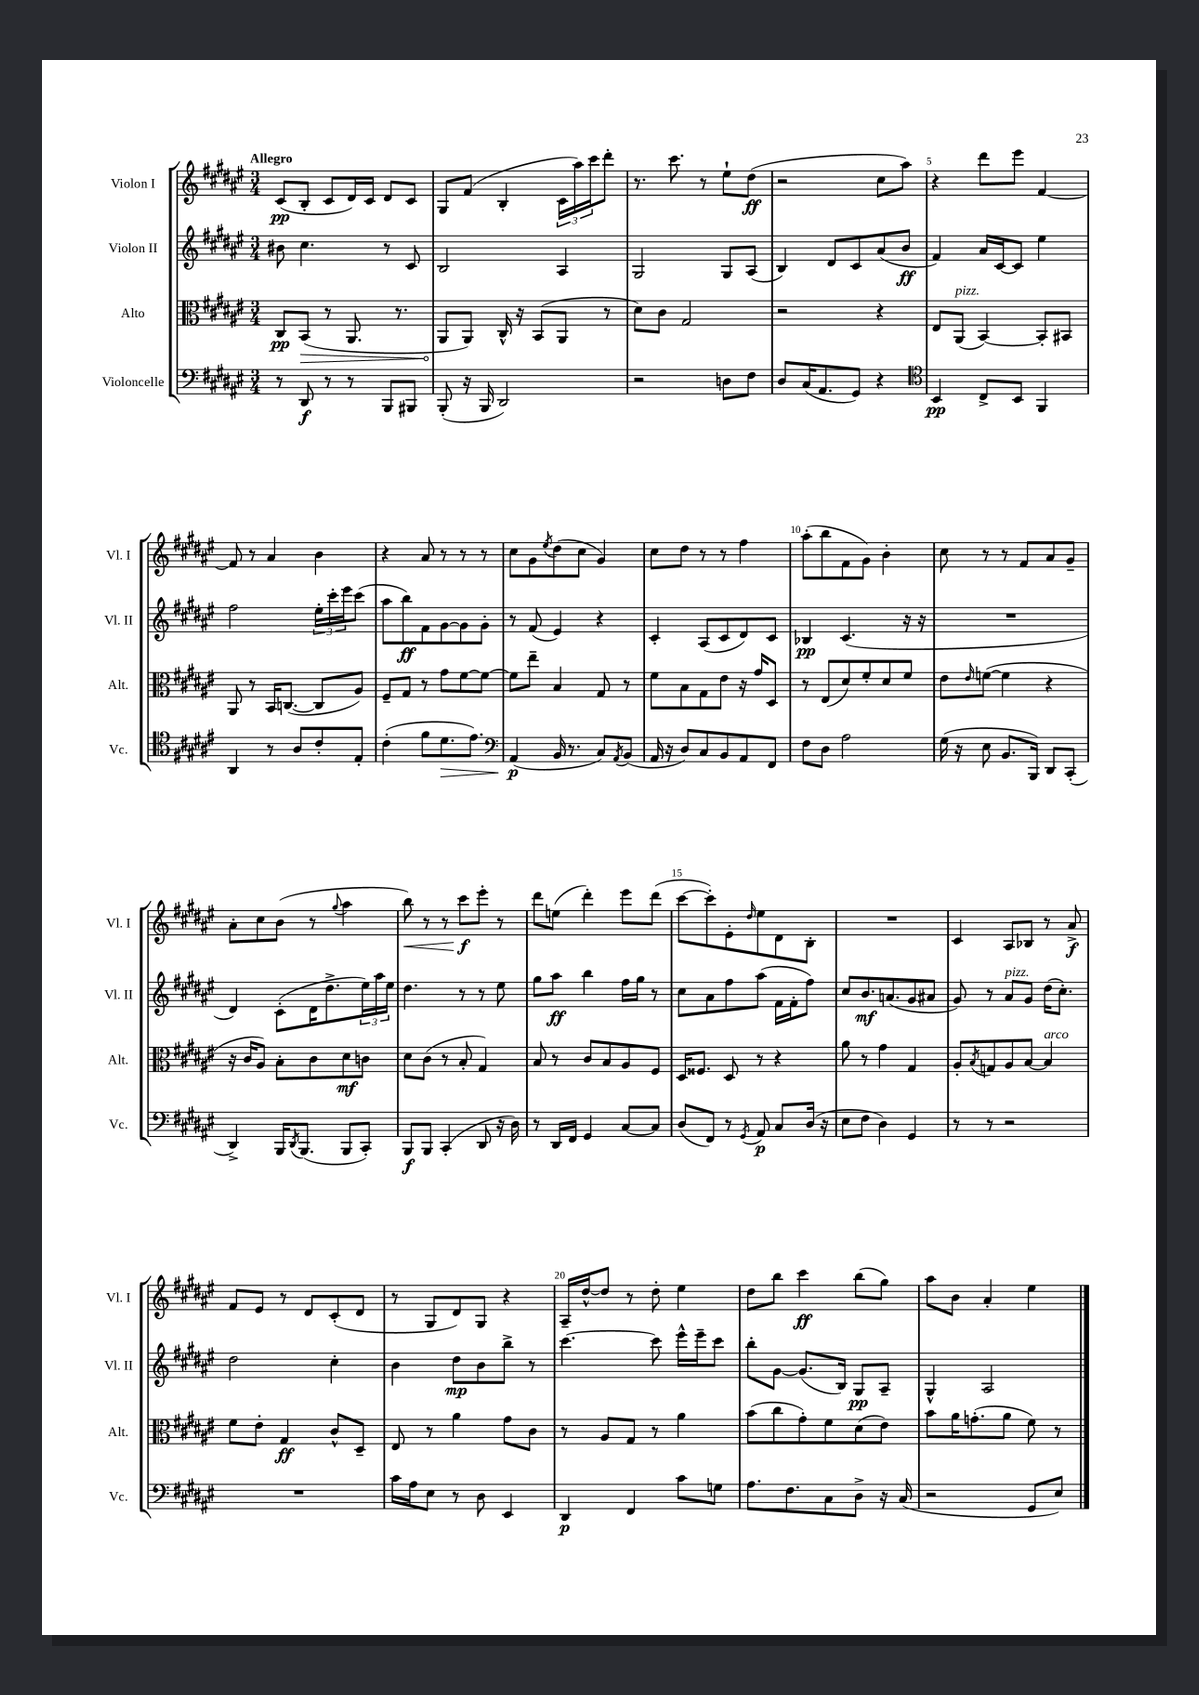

**kern	**kern	**kern	**kern
*staff4	*staff3	*staff2	*staff1
*clefF4	*clefC3	*clefG2	*clefG2
*k[f#c#g#d#a#e#]	*k[f#c#g#d#a#e#]	*k[f#c#g#d#a#e#]	*k[f#c#g#d#a#e#]
*M3/4	*M3/4	*M3/4	*M3/4
8r	8C#	8b#	(8c#
8DD#	(8BB	4.cc#	8B'
8r	8r	.	8c#
8r	8.AA#	.	16d#)
.	.	.	16c#
8BBB	.	8r	8d#
.	8.r	.	.
8BBB#	.	8c#	8c#
=	=	=	=
(8BBB'	8AA#	2B	8G#
16r	8AA#)	.	(8f#
16BBB	.	.	.
2DD#)	16C#^^	.	4B'
.	16r	.	.
.	(8BB	.	.
.	8AA#	4A#	24c#
.	.	.	24aa#)
.	.	.	24ccc#
.	8r	.	8ddd#'
=	=	=	=
2r	8d#)	2G#	8.r
.	8c#	.	.
.	.	.	8.ccc#
.	2G#	.	.
.	.	.	8r
8D	.	8G#	8ee#`
8F#	.	(8A#	(8dd#
=	=	=	=
8D#	2r	4B)	2r
(16C#	.	.	.
8.AA#	.	.	.
.	.	8d#	.
8GG#)	.	8c#	.
4r	4r	(8a#	8cc#
.	.	8b	8aa#)
=	=	=	=
*clefC4	*	*	*
4BB	8E#	4f#)	4r
.	(8AA#	.	.
8C#^	[4BB)	16a#	8ddd#
.	.	[16c#	.
8BB	.	8c#]	8eee#
4FF#	8BB']	4ee#	[4f#
.	8BB#	.	.
=	=	=	=
4AA#	8AA#	2ff#	8f#]
.	8r	.	8r
8r	16BB	.	4a#
.	([8.C	.	.
8A#	.	.	.
8c#'	8C]	24ee#'	4b
.	.	24ccc#'	.
.	.	24eee#	.
8E#'	8A#)	(8ccc#	.
=	=	=	=
(4c#'	8F#~	8aa#	4r
.	8G#	8bb)	.
8f#	8r	8f#	8a#
8.d#	8g#	[8g#	8r
.	[8f#	8g#]	8r
8.e#)	.	.	.
.	8f#_	8g#'	8r
=	=	=	=
*clefF4	*	*	*
(4AA#	8f#]	8r	8cc#
.	8ee#~	(8f#	8g#
.	.	.	8qee#
16BB	4B	4e#)	(8dd#
8.r	.	.	.
.	.	.	8cc#
8C#)	8G#	4r	4g#)
8qAA#	.	.	.
(8BB	8r	.	.
=	=	=	=
16AA#	8f#	4c#'	8cc#
16r	.	.	.
8D#)	8B	.	8dd#
8C#	8G#	(8A#	8r
8BB	8e#	8c#	8r
8AA#	16r	8d#)	4ff#
.	16g#	.	.
8FF#	8D#	8c#	.
=	=	=	=
8F#	8r	4B-	(8aa#'
8D#	(8E#	.	8bb
2A#	8d#)	(4.c#	8f#
.	8f#'	.	8g#)
.	8d#	.	4b'
.	8f#	16r	.
.	.	16r	.
=	=	=	=
(16G#	8e#	2.r	8cc#
16r	.	.	.
.	16qqe#	.	.
8E#	([8f	.	8r
8.BB	4f]	.	8r
.	.	.	8f#
16BBB)	.	.	.
8DD#	4r	.	8a#
(8CC#'	.	.	8g#~
=	=	=	=
4DD#^)	16r	4d#)	8a#'
.	16c#	.	.
.	8A#)	.	8cc#
16BBB	8B'	(8c#'	(8b
8qDD#	.	.	.
(8.BBB	.	.	.
.	8c#	16d#	8r
.	.	8.dd#^	.
.	.	.	8qqgg#
8BBB	8d#	.	4aa#
8CC#')	8c	24ee#)	.
.	.	24aa#	.
.	.	24ee#	.
=	=	=	=
8BBB	8d#	4.dd#	8bb)
8BBB	(8c#	.	8r
(4CC#'	8r	.	8r
.	8B'	8r	8ccc#
8DD#	4G#)	8r	8eee#'
16r	.	8ee#	8r
16D#)	.	.	.
=	=	=	=
8r	8B	8gg#	8ddd#
16DD#	8r	8aa#	(8ee
16FF#	.	.	.
4GG#	8c#	4bb	4ddd#')
.	8B	.	.
[8C#	8A#	16ff#	8eee#
.	.	16gg#	.
8C#]	8F#	8r	(8ddd#
=	=	=	=
(8D#	16D#	8cc#	[8ccc#
.	8.F##	.	.
8FF#)	.	8a#	8ccc#'])
8r	8D#	8ff#	8e#'
8qGG#	.	.	16qqdd#
8AA#	8r	(8aa#	8ee#
8C#	4r	16f#	8d#
.	.	16f#'	.
(16D#	.	8ff#)	8B'
16r	.	.	.
=	=	=	=
8E#	8a#	8cc#	2.r
8F#	8r	8.b	.
4D#)	4g#	.	.
.	.	(8.a	.
4GG#	4G#	8g#	.
.	.	8a#	.
=	=	=	=
8r	8A#'	8g#)	4c#
.	8qB	.	.
8r	8G	8r	.
2r	8A#	8a#	8A#
.	[8B	8g#	8B-
.	4B]	(16dd#	8r
.	.	8.cc#')	.
.	.	.	8a#^
=	=	=	=
2.r	8f#	2dd#	8f#
.	8e#'	.	8e#
.	4G#	.	8r
.	.	.	8d#
.	8c#^^	4cc#'	(8c#'
.	8D#~	.	8d#
=	=	=	=
16c#	8E#	4b	8r
16A#	.	.	.
8E#	8r	.	8G#
8r	4a#	8dd#	8d#)
8D#	.	8b	8G#
4EE#	8g#	8bb^	4r
.	8c#	8r	.
=	=	=	=
4DD#	8r	[4.ccc#	16A#~
.	.	.	[16dd#^^
.	8A#	.	8dd#]
4FF#	8G#	.	8r
.	8r	8ccc#]	8dd#'
8c#	4a#	16eee#^^	4ee#
.	.	16eee#~	.
8G	.	8ccc#	.
=	=	=	=
8.A#	(8b	8bb'	8dd#
.	8cc#	[8g#	8bb
8.F#	.	.	.
.	8g#')	(8.g#]	4ccc#
8C#	8f#	.	.
.	.	16B)	.
8D#^	(8d#	8G#	(8bb
16r	8e#)	8A#~	8gg#)
(16C#	.	.	.
=	=	=	=
2r	8b	4G#^^	8aa#
.	16a#	.	8b
.	(8.g'	.	.
.	.	2A#	4a#'
.	8a#	.	.
8GG#	8f#)	.	4ee#
8E#)	8r	.	.
==	==	==	==
*-	*-	*-	*-
